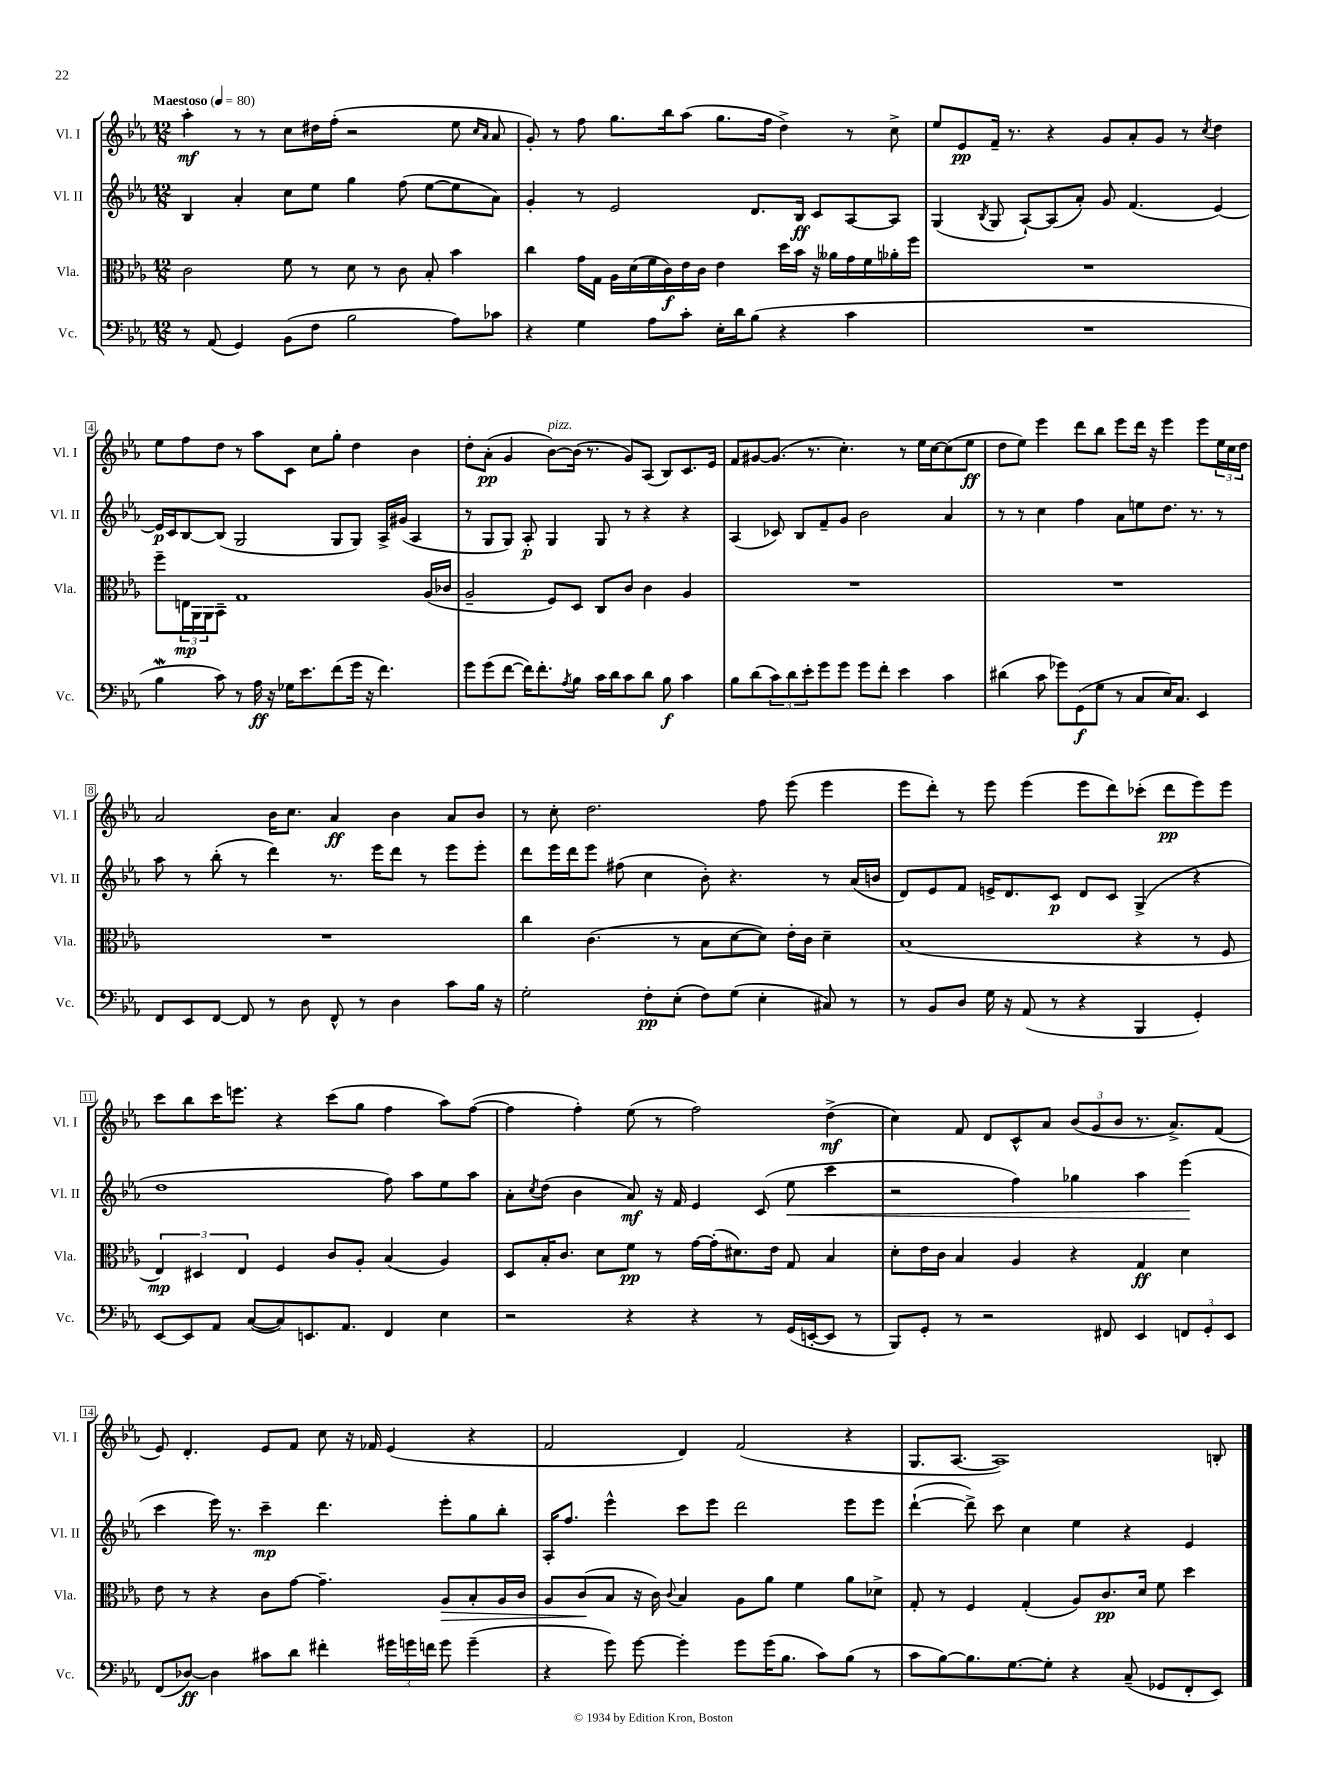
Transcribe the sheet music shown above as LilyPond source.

<<
\new StaffGroup <<
\new Staff = "s0" \with { instrumentName = "Vl. I" shortInstrumentName = "Vl. I" } {
    \clef treble \key ees \major \numericTimeSignature \time 12/8 \tempo "Maestoso" 4 = 80
    aes''4-.\mf r8 r8 c''8 dis''16 f''16-.( r2 ees''8 \grace { c''16 aes'16 } aes'8 |
    g'8-.) r8 f''8 g''8. bes''16 aes''8( g''8. f''16 d''4->) r8 c''8-> |
    ees''8 ees'8\pp f'16-- r8. r4 g'8 aes'8-. g'8 r8 \acciaccatura { c''8 } d''4 |
    ees''8 f''8 d''8 r8 aes''8 c'8 c''8 g''8-. d''4 bes'4 |
    d''8-. aes'8-.\pp( g'4 bes'8~^\markup { \italic "pizz." }) bes'16( r8. g'8) aes8( bes8) c'8. ees'16 |
    f'8 gis'8~ gis'8.( r8. c''4.-.) r8 ees''16 c''16~ c''8( ees''8\ff |
    d''8 ees''8) ees'''4 d'''8 bes''8 ees'''8 d'''16 r16 ees'''4 ees'''8 \tuplet 3/2 { ees''16 c''16 d''16 } |
    aes'2 bes'16 c''8. aes'4\ff bes'4 aes'8 bes'8 |
    r8 c''8-. d''2. f''8 ees'''8( ees'''4 |
    ees'''8 d'''8-.) r8 ees'''8 ees'''4( ees'''8 d'''8) ces'''8-.( d'''8\pp ees'''8) ees'''8 |
    c'''8 bes''8 c'''16 e'''8. r4 c'''8( g''8 f''4 aes''8) f''8~( |
    f''4 f''4-.) ees''8( r8 f''2) d''4->\mf( |
    c''4) f'8 d'8 c'8-^ aes'8 \tuplet 3/2 { bes'8( g'8 bes'8 } r8. aes'8.->) f'8( |
    ees'8) d'4.-. ees'8 f'8 c''8 r16 fes'16 ees'4( r4 |
    f'2 d'4) f'2( r4 |
    g8. aes8.~ aes1) b8-. \bar "|." |
}
\new Staff = "s1" \with { instrumentName = "Vl. II" shortInstrumentName = "Vl. II" } {
    \clef treble \key ees \major \numericTimeSignature \time 12/8
    bes4 aes'4-. c''8 ees''8 g''4 f''8( ees''8~ ees''8 aes'8) |
    g'4-. r8 ees'2 d'8. bes16\ff c'8 aes8~ aes8 |
    g4( \acciaccatura { bes8 } g8 aes8~-!) aes8( aes'8-.) g'8 f'4.( ees'4~) |
    ees'16\p c'16 bes8~ bes8( g2 g8 g8) aes16-> gis'16( aes4 |
    r8 g8 g8) aes8-.\p g4 g8 r8 r4 r4 |
    aes4( ces'8) bes8 f'8-- g'8 bes'2 aes'4 |
    r8 r8 c''4 f''4 aes'8 e''8 d''8. r8. r8 |
    aes''8 r8 bes''8-.( r8 d'''4) r8. ees'''16 d'''8 r8 ees'''8 ees'''8-. |
    d'''8 ees'''16 d'''16 ees'''8 fis''8( c''4 bes'8-.) r4. r8 aes'16( b'16 |
    d'8) ees'8 f'8 e'16-> d'8. c'8\p d'8 c'8 g4->( r4 |
    d''1 f''8) aes''8 ees''8 aes''8 |
    aes'8-. \acciaccatura { c''8 } d''8( bes'4 aes'8\mf) r16 f'16 ees'4 c'8( ees''8\< c'''4 |
    r2 f''4) ges''4 aes''4 ees'''4\!( |
    c'''4 ees'''16) r8. c'''4--\mp d'''4. ees'''8-. g''8 bes''8-. |
    aes16-. f''8. ees'''4-^ c'''8 ees'''8 d'''2 ees'''8 ees'''8 |
    d'''4~-!( d'''8->) c'''8 c''4 ees''4 r4 ees'4 \bar "|." |
}
\new Staff = "s2" \with { instrumentName = "Vla." shortInstrumentName = "Vla." } {
    \clef alto \key ees \major \numericTimeSignature \time 12/8
    c'2 f'8 r8 d'8 r8 c'8 bes8-. bes'4 |
    c''4 g'16 g16 aes16 d'16( f'16 c'16\f) ees'16 c'16 ees'4 d''16 bes'16 r16 aeses'16 g'16 f'16 aes'16-. f''16 |
    R1. |
    f''8-- \tuplet 3/2 { e16\mp aes,16 aes,16 } bes,8-- g1 aes16( ces'16 |
    aes2-- f8) d8 c8 c'8 c'4 aes4 |
    R1. |
    R1. |
    R1. |
    c''4 c'4.( r8 bes8 d'8~ d'8) ees'16-. c'16 d'4-- |
    bes1( r4 r8 f8 |
    \tuplet 3/2 { ees4\mp) dis4 ees4 } f4 c'8 aes8-. bes4( aes4) |
    d8 bes16-. c'8. d'8 f'8\pp r8 g'16~ g'16-.( dis'8.) ees'16 g8 bes4 |
    d'8-. ees'16 c'16 bes4 aes4 r4 g4\ff d'4 |
    ees'8 r8 r4 c'8 g'8~ g'4.-- aes8\> bes8-. aes16 c'16 |
    aes8 c'8\!( bes8 r16 c'16) \appoggiatura { c'8 } bes4 aes8 aes'8 f'4 aes'8 des'8-> |
    g8-. r8 f4 g4-.( aes8) c'8.\pp d'16 f'8 d''4 \bar "|." |
}
\new Staff = "s3" \with { instrumentName = "Vc." shortInstrumentName = "Vc." } {
    \clef bass \key ees \major \numericTimeSignature \time 12/8
    r8 aes,8( g,4) bes,8( f8 bes2 aes8) ces'8 |
    r4 g4 aes8 c'8-. ees16-. d'16 bes8( r4 c'4 |
    R1. |
    bes4\mordent c'8) r8 aes16\ff r16 ges16 ees'8. f'8( g'16 r16 f'4.) |
    g'8 g'8( f'8~ f'16) f'8.-. \acciaccatura { aes8 } bes8 c'16 d'16 c'8 d'8 bes8\f c'4 |
    bes8 d'8( \tuplet 3/2 { c'8) d'8 ees'8-. } g'8 g'8 g'8 f'8-. ees'4 c'4 |
    dis'4( c'8 ges'8) g,8\f( g8 r8 c8 ees16) c8. ees,4 |
    f,8 ees,8 f,8~ f,8 r8 d8 f,8-^ r8 d4 c'8 bes16 r16 |
    g2-. f8-.\pp ees8-.( f8) g8( ees4-. cis8) r8 |
    r8 bes,8 d8 g16 r16 aes,8( r8 r4 bes,,4 g,4-.) |
    ees,8~ ees,8 aes,8 c8~( c8) e,8. aes,8. f,4 ees4 |
    r2 r4 r4 r8 g,16( e,16~-. e,8 r8 |
    bes,,8) g,8-. r8 r2 fis,8 ees,4 \tuplet 3/2 { f,8 g,8-. ees,8 } |
    f,8( des8~\ff) des4 cis'8 d'8 fis'4-. \tuplet 3/2 { gis'16 g'16 f'16 } g'8 g'4--( |
    r4 g'8) g'8~ g'4-. g'8 g'16( bes8. c'8) bes8( r8 |
    c'8 bes8~) bes8. g8.~ g8-. r4 c8--( ges,8 f,8-. ees,8) \bar "|." |
}
>>
>>
\layout { \context { \Score \override BarNumber.stencil = #(make-stencil-boxer 0.1 0.3 ly:text-interface::print) } }
